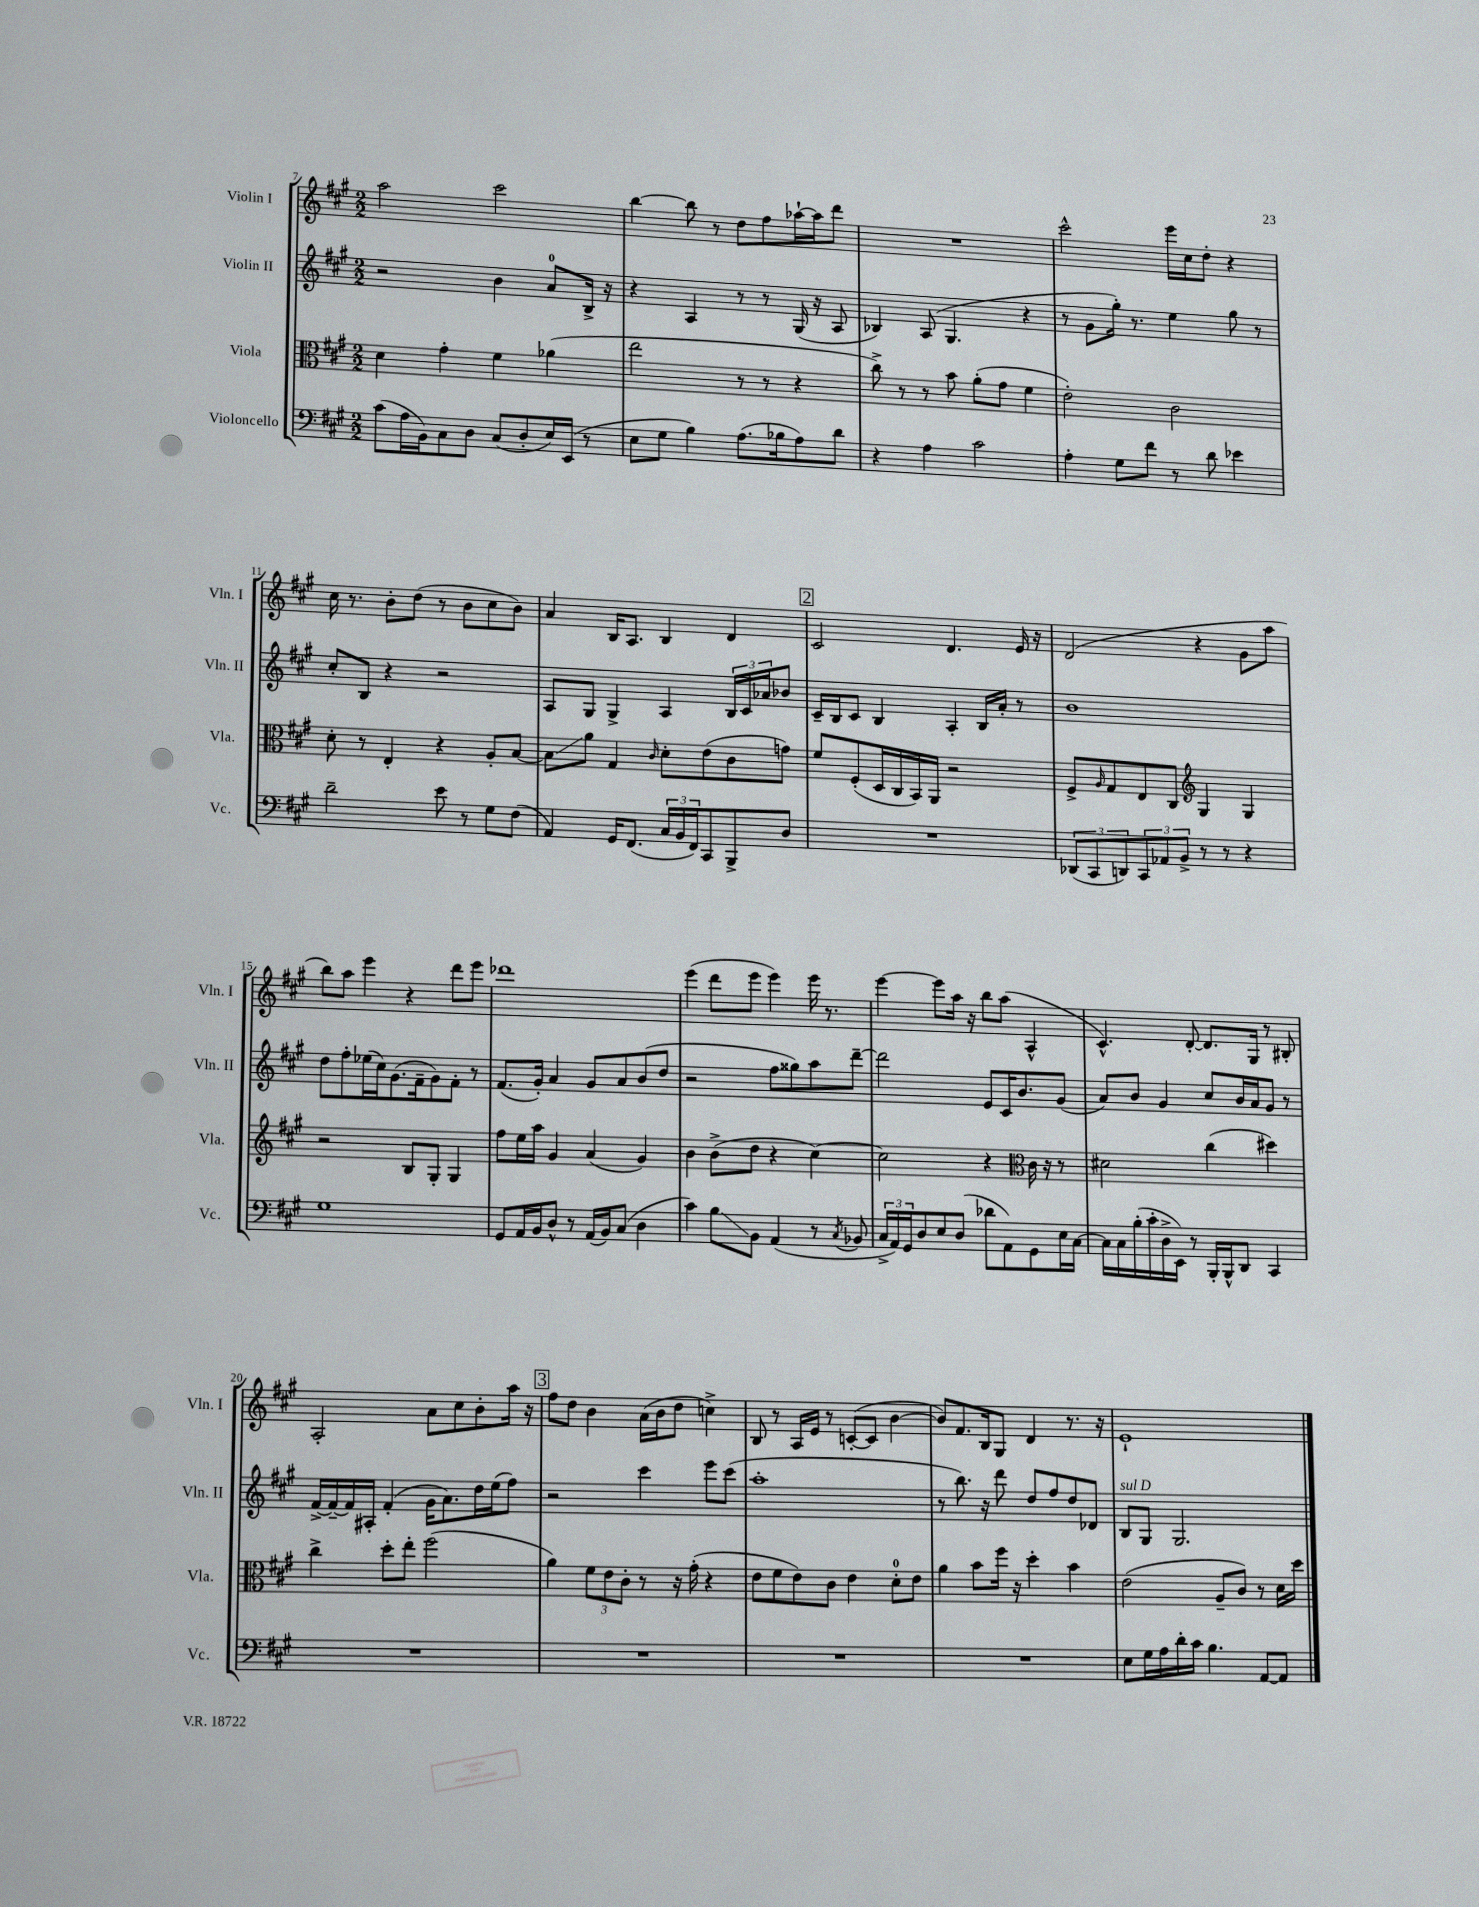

**kern	**kern	**kern	**kern
*staff4	*staff3	*staff2	*staff1
*clefF4	*clefC3	*clefG2	*clefG2
*k[f#c#g#]	*k[f#c#g#]	*k[f#c#g#]	*k[f#c#g#]
*M2/2	*M2/2	*M2/2	*M2/2
(8c#	4d	2r	2aa
16A	.	.	.
16BB)	.	.	.
8C#	4g#'	.	.
8D	.	.	.
(8C#	4f#	4b	2ccc#
8D'	.	.	.
16E)	(4a-	8a	.
(16EE	.	.	.
8r	.	16B^	.
.	.	16r	.
=	=	=	=
8E	2ee	4r	[4bb
8G#	.	.	.
4B)	.	4A	8bb]
.	.	.	8r
(8.A	8r	8r	8dd
.	8r	8r	8ff#
16B-	.	.	.
8A)	4r	(16G#	[16aa-`
.	.	16r	16aa-]
8d	.	8A	8ddd
=	=	=	=
4r	8cc#^)	4B-)	1r
.	8r	.	.
4A	8r	(8A	.
.	8b	4.G#	.
2c#	(8a'	.	.
.	8g#	.	.
.	4f#	4r	.
=	=	=	=
4A'	2e')	8r	2ccc#^^
.	.	8g#	.
8G#	.	16gg#')	.
.	.	8.r	.
8f#	.	.	.
8r	2c#	4ee	16eee
.	.	.	16cc#
8d	.	.	8dd'
4e-	.	8gg#	4r
.	.	8r	.
=	=	=	=
2d~	8d'	8cc#'	16cc#
.	.	.	8.r
.	8r	8B	.
.	4E'	4r	8b'
.	.	.	(8dd
8e	4r	2r	8r
8r	.	.	8b
8G#	8A'	.	8cc#
(8F#	[8B	.	8b)
=	=	=	=
4AA)	8B]	8A	4a
.	8a	8G#	.
16GG#	4G#	4G#^	16B
(8.FF#	.	.	8.A
.	16qqc#	.	.
24C#	8d'	4A	4B
24BB	.	.	.
24FF#)	.	.	.
8CC#	(8e	.	.
8BBB^	8c#	24B	4d
.	.	24c#	.
.	.	24a-	.
8D	8g)	8b-	.
=	=	=	=
1r	8f#	16c#~	2c#
.	.	16B	.
.	(8F#'	8c#	.
.	16D	4B	.
.	16C#	.	.
.	16BB)	.	.
.	16AA	.	.
.	2r	4A'	4.d
.	.	16B	.
.	.	16a'	.
.	.	8r	16e
.	.	.	16r
=	=	=	=
(12DD-	8F#^	1b	(2d
12CC#	.	.	.
.	16qqA	.	.
.	8G#	.	.
12DD)	.	.	.
12CC#	8E	.	.
12AA-	.	.	.
.	8C#	.	.
12BB^	.	.	.
*	*clefG2	*	*
8r	4G#	.	4r
8r	.	.	.
4r	4G#	.	8g#
.	.	.	8aa
=	=	=	=
1G#	2r	8dd	8bb)
.	.	8ff#'	8aa
.	.	(16ee-	4eee
.	.	16cc#)	.
.	.	(8.g#	.
.	8B	.	4r
.	.	16f#~	.
.	8G#'	8g#)	.
.	4G#	8f#'	8ddd
.	.	8r	8eee
=	=	=	=
8GG#	8ff#	(8.f#	1ddd-
16AA	16ee	.	.
16BB	16aa	16g#')	.
8D^^	4g#	4a	.
8r	.	.	.
(16AA	(4a	8g#	.
16BB)	.	.	.
(8C#	.	8a	.
4D	4g#)	(8b	.
.	.	8dd	.
=	=	=	=
4c#)	4b	2r	(4eee
8B	(8b^	.	8ddd
8BB	8dd	.	8eee
(4AA	4r	8ff#	4eee)
.	.	8gg##)	.
8r	[4cc#)	8aa	16eee
.	.	.	8.r
8qC#	.	.	.
8BB-	.	[8ddd~	.
=	=	=	=
24C#^	2cc#]	2ddd]	[4eee
24AA)	.	.	.
24GG#	.	.	.
8D	.	.	.
8E	.	.	8eee]
(8D	.	.	16aa
.	.	.	16r
8d-	4r	8e	8bb
8AA)	.	16c#	(8aa
.	.	8.b	.
*	*clefC3	*	*
8GG#	16c#	.	4A^^
.	16r	.	.
16E	8r	(8g#	.
[16C#	.	.	.
=	=	=	=
16C#]	2d#	8a)	4.c#^^)
16C#	.	.	.
(16B'	.	8b	.
16c#'	.	.	.
16D^	.	4g#	.
16EE)	.	.	.
8r	.	.	[8d'
16BBB'	(4cc#	8cc#	8.d]
16BBB^^	.	.	.
8DD	.	16b	.
.	.	16a	16G#
4CC#	4dd#)	8g#	8r
.	.	8r	8B#'
=	=	=	=
1r	4cc#^	[16f#^	2A'
.	.	16f#~_	.
.	.	16f#]	.
.	.	16A#'	.
.	8dd'	(4f#'	.
.	8ee'	.	.
.	(2ff#	16g#	8a
.	.	8.a)	.
.	.	.	8cc#
.	.	16dd	8b'
.	.	(16ee	.
.	.	8ff#)	16aa
.	.	.	16r
=	=	=	=
1r	4a)	2r	8ff#
.	.	.	8dd
.	12f#	.	4b
.	12e	.	.
.	12c#'	.	.
.	8r	4ccc#	(16a
.	.	.	16b
.	16r	.	8dd
.	(16g#'	.	.
.	4r	8eee	4cc^)
.	.	(8ccc#	.
=	=	=	=
1r	8e	1aa'	8B
.	8f#	.	8r
.	8e)	.	16A
.	.	.	16e
.	8c#	.	8r
.	4e	.	([8c'
.	.	.	8c]
.	8d'	.	[4b
.	8e	.	.
=	=	=	=
1r	4a	8r	8b])
.	.	8.bb)	8.f#
.	8b	.	.
.	.	16r	16B
.	16ff#	8ddd	8G#
.	16r	.	.
.	4dd'	8dd	4d
.	.	8ff#	.
.	4b	8dd	8.r
.	.	8d-	.
.	.	.	16r
=	=	=	=
8E	(2e	8B	1e`
16G#	.	8G#	.
16A	.	.	.
16d'	.	2.G#	.
16c#	.	.	.
4.B	.	.	.
.	8A~	.	.
.	8c#)	.	.
[8AA	8r	.	.
8AA]	16d	.	.
.	16dd	.	.
==	==	==	==
*-	*-	*-	*-
